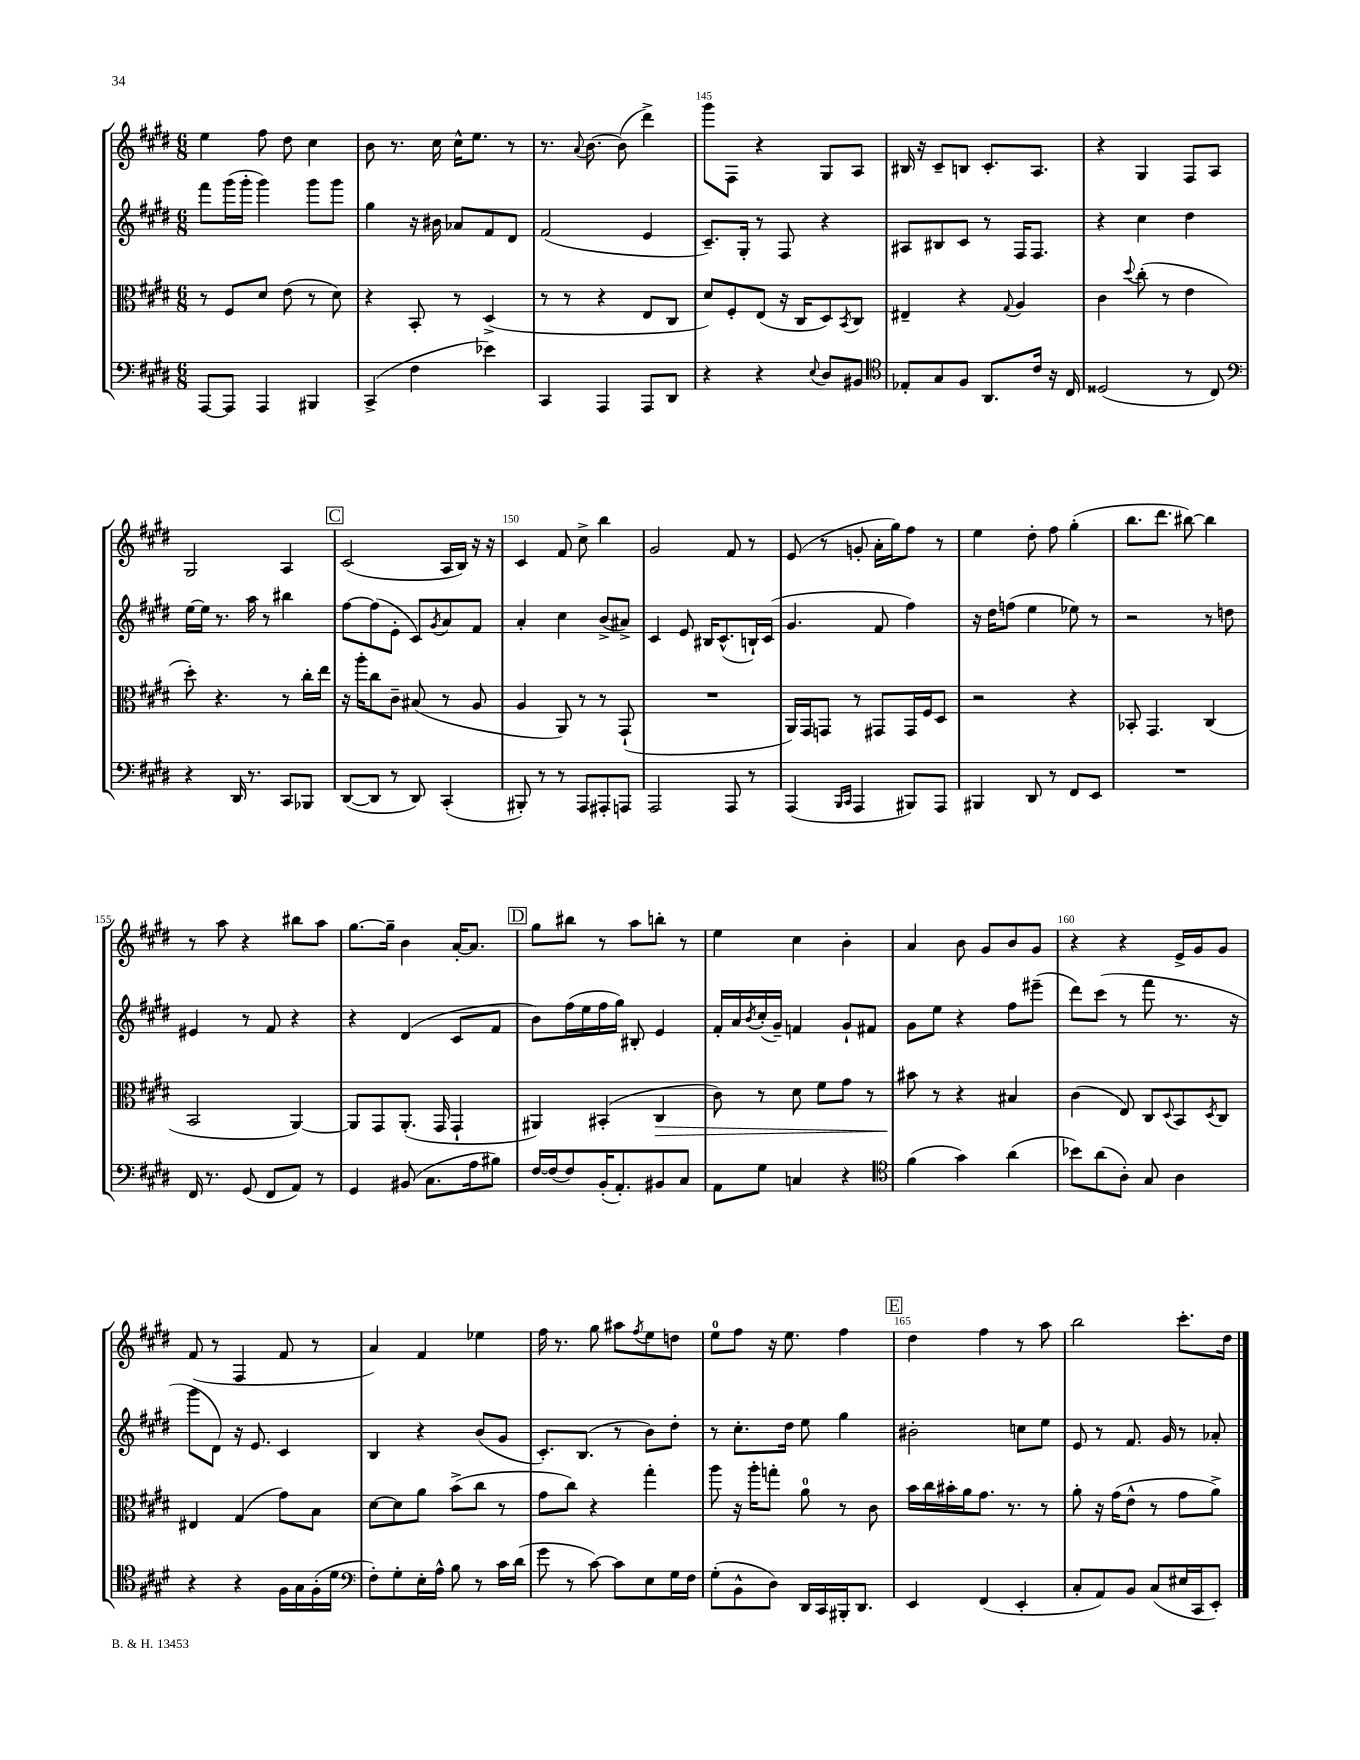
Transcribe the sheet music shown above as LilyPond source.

<<
\new StaffGroup <<
\new Staff = "s0" {
    \clef treble \key e \major \numericTimeSignature \time 6/8
    e''4 fis''8 dis''8 cis''4 |
    b'8 r8. cis''16 cis''16-^ e''8. r8 |
    r8. \appoggiatura { a'8 } b'8.~ b'8( dis'''4->) |
    gis'''8 fis8 r4 gis8 a8 |
    bis16 r16 cis'8-- b8 cis'8.-. a8. |
    r4 gis4 fis8 a8 |
    gis2 a4 |
    \mark \markup { \box "C" } cis'2( a16 b16) r16 r16 |
    cis'4 fis'8 cis''8-> b''4 |
    gis'2 fis'8 r8 |
    e'8( r8 g'8-. a'16-. gis''16) fis''8 r8 |
    e''4 dis''8-. fis''8 gis''4-.( |
    b''8. dis'''8. bis''8~) bis''4 |
    r8 a''8 r4 bis''8 a''8 |
    gis''8.~ gis''16-- b'4 a'16~-. a'8. |
    \mark \markup { \box "D" } gis''8 bis''8 r8 a''8 b''8-. r8 |
    e''4 cis''4 b'4-. |
    a'4 b'8 gis'8 b'8 gis'8 |
    r4 r4 e'16-> gis'16 gis'8 |
    fis'8( r8 fis4 fis'8 r8 |
    a'4) fis'4 ees''4 |
    fis''16 r8. gis''8 ais''8 \acciaccatura { fis''8 } e''8 d''8 |
    e''8-0 fis''8 r16 e''8. fis''4 |
    \mark \markup { \box "E" } dis''4 fis''4 r8 a''8 |
    b''2 cis'''8.-. dis''16 \bar "|." |
}
\new Staff = "s1" {
    \clef treble \key e \major \numericTimeSignature \time 6/8
    fis'''8 gis'''16( gis'''16-. gis'''4) gis'''8 gis'''8 |
    gis''4 r16 bis'16 aes'8 fis'8 dis'8 |
    fis'2( e'4 |
    cis'8.--) gis16-. r8 fis8 r4 |
    ais8 bis8 cis'8 r8 fis16 fis8. |
    r4 cis''4 dis''4 |
    e''16~ e''16 r8. a''16 r8 bis''4 |
    \mark \markup { \box "C" } fis''8~ fis''8( e'8-. cis'8) \acciaccatura { gis'8 } a'8 fis'8 |
    a'4-. cis''4 b'8->( ais'8->) |
    cis'4 e'8 bis16 cis'8.-^( b16-!) cis'16( |
    gis'4. fis'8 fis''4) |
    r16 dis''16 f''8( e''4 ees''8) r8 |
    r2 r8 d''8 |
    eis'4 r8 fis'8 r4 |
    r4 dis'4( cis'8 fis'8 |
    \mark \markup { \box "D" } b'8) fis''16( e''16 fis''16 gis''16) bis8-. e'4 |
    fis'16-. a'16 \acciaccatura { b'8 } cis''16-.( gis'16--) f'4 gis'8-! fis'8 |
    gis'8 e''8 r4 fis''8 eis'''8--( |
    dis'''8) cis'''8( r8 fis'''8 r8. r16 |
    gis'''8 dis'8) r16 e'8. cis'4 |
    b4 r4 b'8( gis'8 |
    cis'8.-.) b8.( r8 b'8) dis''8-. |
    r8 cis''8.-. dis''16 e''8 gis''4 |
    \mark \markup { \box "E" } bis'2-. c''8 e''8 |
    e'8 r8 fis'8. gis'16 r8 aes'8-. \bar "|." |
}
\new Staff = "s2" {
    \clef alto \key e \major \numericTimeSignature \time 6/8
    r8 fis8 dis'8 e'8( r8 dis'8) |
    r4 b,8-. r8 dis4->( |
    r8 r8 r4 e8 cis8 |
    dis'8) fis8-. e8( r16 cis16 dis8) \acciaccatura { b,8 } cis8 |
    eis4-- r4 \appoggiatura { gis8 } a4 |
    cis'4 \appoggiatura { dis''8 } cis''8-.( r8 e'4 |
    dis''8-.) r4. r8 cis''16-. e''16 |
    \mark \markup { \box "C" } r16 a''16-. cis''8 cis'8-- bis8( r8 a8 |
    a4 a,8) r8 r8 gis,8-!( |
    R2. |
    a,16) gis,16 g,8 r8 gis,8 gis,16 fis16 dis8 |
    r2 r4 |
    bes,8-. gis,4. cis4( |
    b,2 a,4~) |
    a,8 gis,8 a,8.-.( gis,16 gis,4-! |
    \mark \markup { \box "D" } ais,4) bis,4-.( cis4\> |
    cis'8) r8 dis'8 fis'8 gis'8 r8 |
    bis'8\! r8 r4 bis4 |
    cis'4( e8) cis8 \appoggiatura { dis8 } b,8 \acciaccatura { dis8 } cis8 |
    eis4 gis4( gis'8) b8 |
    dis'8~ dis'8 a'8 b'8->( cis''8 r8 |
    gis'8 cis''8) r4 gis''4-. |
    a''8 r16 a''16-. g''8-. a'8-0 r8 cis'8 |
    \mark \markup { \box "E" } b'16 cis''16 bis'16-. a'16 gis'8. r8. r8 |
    a'8-. r16 gis'16( e'8-^ r8 gis'8 a'8->) \bar "|." |
}
\new Staff = "s3" {
    \clef bass \key e \major \numericTimeSignature \time 6/8
    a,,8~ a,,8 a,,4 bis,,4 |
    cis,4->( fis4 ees'4) |
    cis,4 a,,4 a,,8 dis,8 |
    r4 r4 \appoggiatura { e8 } dis8 bis,8 |
    \clef tenor ees8-. gis8 fis8 a,8. cis'16 r16 cis16 |
    disis2( r8 cis8) |
    \clef bass r4 dis,16 r8. cis,8 bes,,8 |
    \mark \markup { \box "C" } dis,8~( dis,8 r8 dis,8) cis,4-.( |
    bis,,8-.) r8 r8 a,,8 ais,,8-. a,,8 |
    a,,2 a,,8 r8 |
    a,,4( \grace { b,,16 cis,16 } a,,4 bis,,8) a,,8 |
    bis,,4 dis,8 r8 fis,8 e,8 |
    R2. |
    fis,16 r8. gis,8( fis,8 a,8) r8 |
    gis,4 bis,8( cis8. a16 bis8) |
    \mark \markup { \box "D" } fis16~ fis16( fis8) b,16-.( a,8.-.) bis,8 cis8 |
    a,8 gis8 c4 r4 |
    \clef tenor fis'4( gis'4) a'4( |
    bes'8) a'8( a8-.) gis8 a4 |
    r4 r4 fis16 gis16 fis16-.( dis'16 |
    \clef bass fis8-.) gis8-. e16-. a16-^ b8 r8 cis'16 dis'16( |
    gis'8 r8 cis'8~) cis'8 e8 gis16 fis16 |
    gis8-.( b,8-^ dis8) dis,16 cis,16 bis,,16-. dis,8. |
    \mark \markup { \box "E" } e,4 fis,4( e,4-. |
    cis8-. a,8) b,8 cis8( eis16 cis,16 e,8-.) \bar "|." |
}
>>
>>
\layout { \context { \Score currentBarNumber = #142 \override BarNumber.break-visibility = ##(#f #t #t) barNumberVisibility = #(every-nth-bar-number-visible 5) } }
